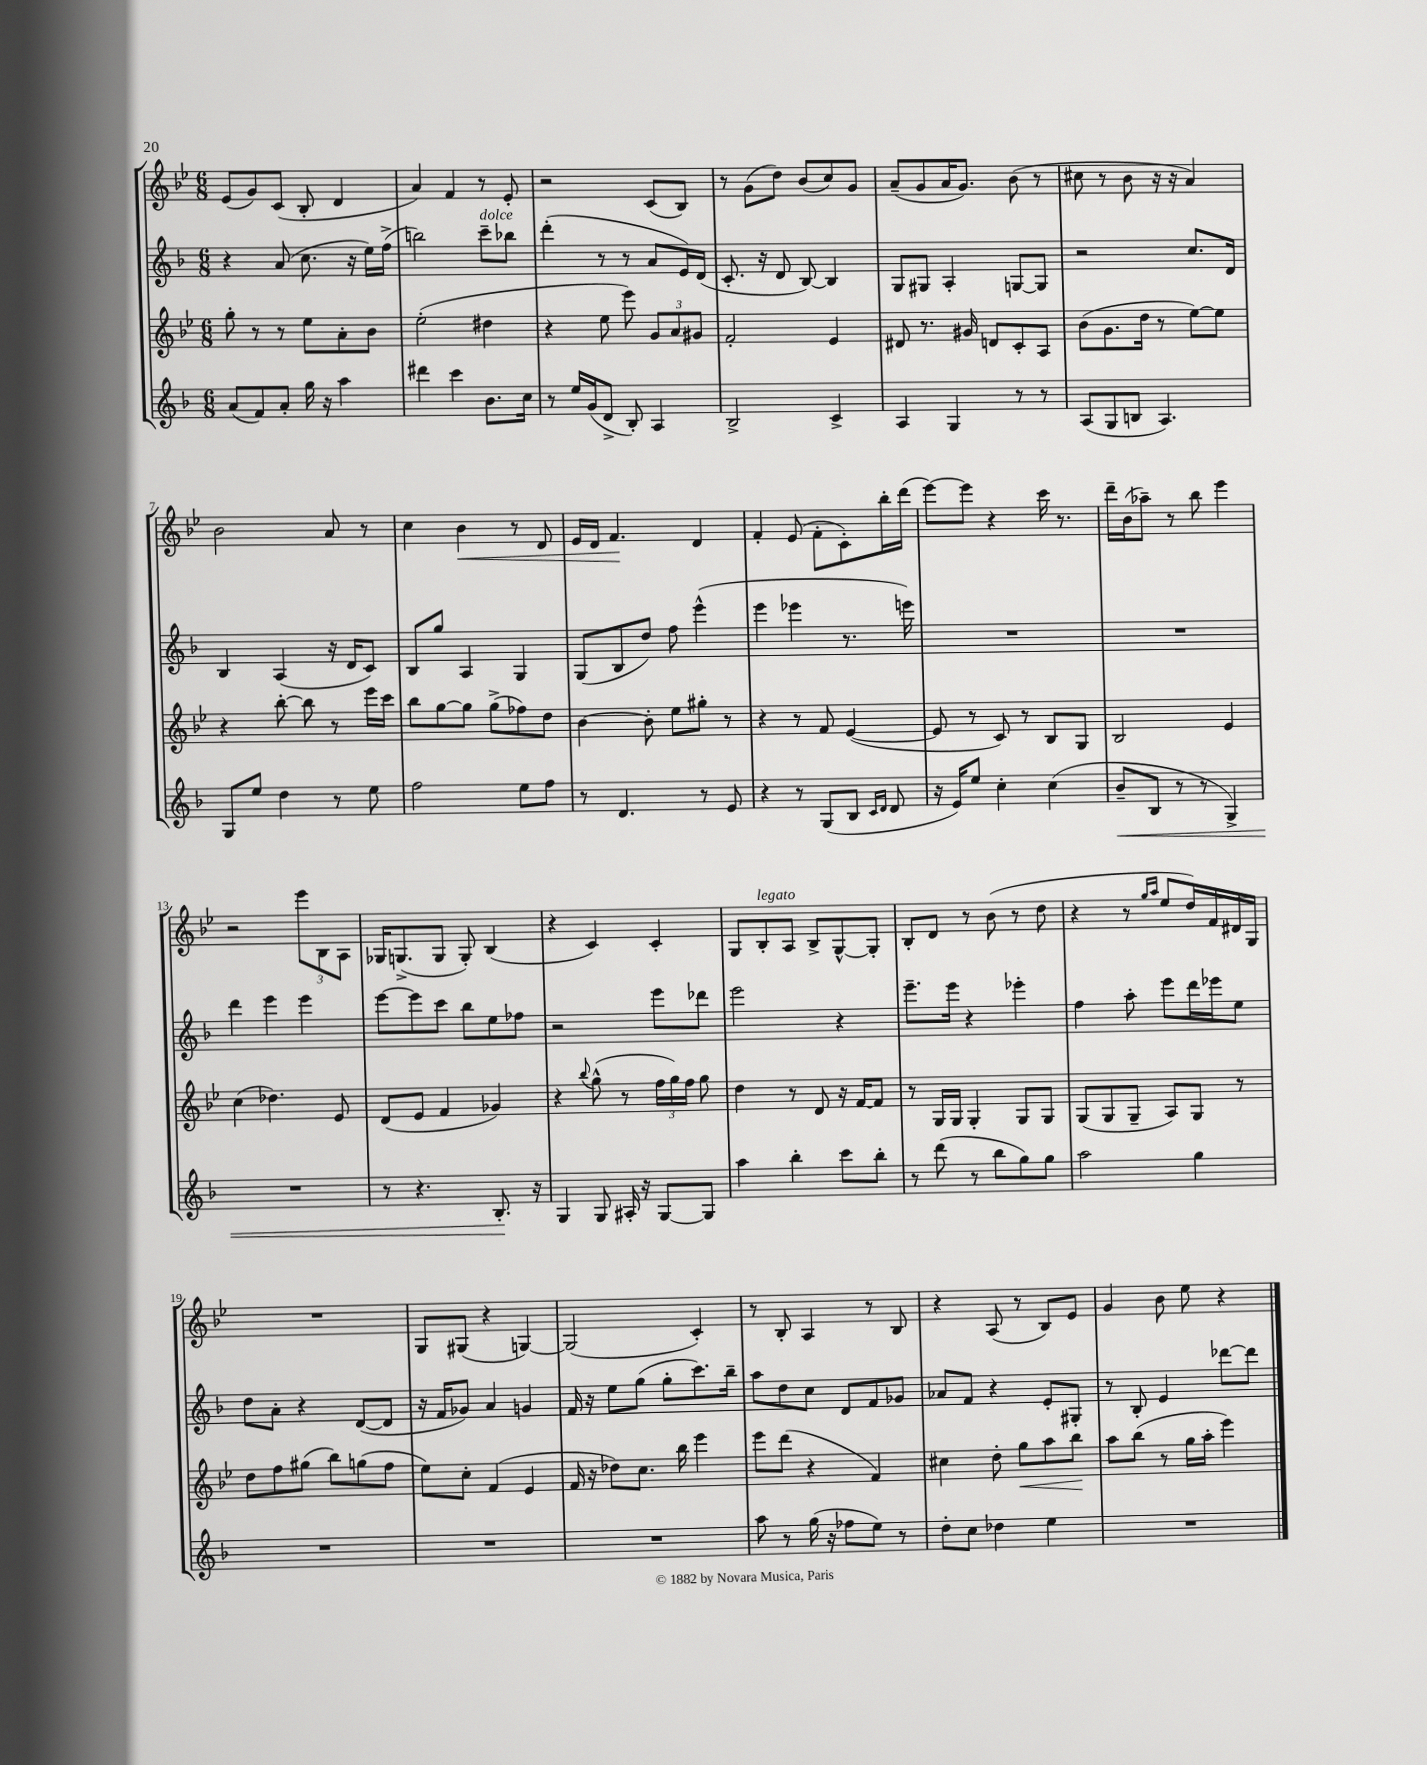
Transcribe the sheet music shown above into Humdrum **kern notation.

**kern	**dynam	**kern	**dynam	**kern	**kern	**dynam
*part4	*part4	*part3	*part3	*part2	*part1	*part1
*staff4	*staff4	*staff3	*staff3	*staff2	*staff1	*staff1
*clefG2	*	*clefG2	*	*clefG2	*clefG2	*
*k[b-]	*	*k[b-e-]	*	*k[b-]	*k[b-e-]	*
*M6/8	*	*M6/8	*	*M6/8	*M6/8	*
=1	=1	=1	=1	=1	=1	=1
(8a/L	.	8gg'\	.	4r	(8e-/L	.
8f/)	.	8r	.	.	8g/)	.
8a'/J	.	8r	.	(8a/	(8c/J	.
16gg\	.	8ee-\L	.	8.cc\	8B-'/	.
16r	.	.	.	.	.	.
4aa\	.	8a'\	.	.	4d/	.
.	.	.	.	16r	.	.
.	.	8b-\J	.	16ee\LL)	.	.
.	.	.	.	(16ff^\JJ	.	.
=2	=2	=2	=2	=2	=2	=2
4ddd#X\	.	(2ee-'\	.	2bbn\)	4a/)	.
4ccc\	.	.	.	.	4f/	.
!	!	!	!	!LO:TX:a:i:t=dolce	!	!
8.b-\L	.	4dd#X\	.	8ccc~\L	8r	.
.	.	.	.	8bb-X\J	8e-'/	.
16cc\Jk	.	.	.	.	.	.
=3	=3	=3	=3	=3	=3	=3
8r	.	4r	.	(4ddd'\	2r	.
16ee/LL	.	.	.	.	.	.
(16g/J	.	.	.	.	.	.
8d^/J	.	8ee-\	.	8r	.	.
8B-'/)	.	8eee-\)	.	8r	.	.
4A/	.	12g/L	.	8a/L	(8c/L	.
.	.	12a/	.	.	.	.
.	.	.	.	16e/L)	8B-/J)	.
.	.	12g#X/J	.	.	.	.
.	.	.	.	(16d/JJ	.	.
=4	=4	=4	=4	=4	=4	=4
2B-^/	.	2f'/	.	8.c'/	8r	.
.	.	.	.	.	(8g\L	.
.	.	.	.	16r	.	.
.	.	.	.	8d/	8dd\J)	.
.	.	.	.	[8B-/)	(8b-/L	.
4c^/	.	4e-/	.	4B-/]	8cc/)	.
.	.	.	.	.	8g/J	.
=5	=5	=5	=5	=5	=5	=5
4A/	.	8d#X/	.	8G/L	(8a~/L	.
.	.	8.r	.	8G#X/J	8g/	.
4G/	.	.	.	4A'/	16a/K	.
.	.	16g#X/	.	.	8.g/J)	.
.	.	8dn/L	.	.	.	.
8r	.	8c'/	.	[8Gn/L	(8b-\	.
8r	.	8A/J	.	8G/J]	8r	.
=6	=6	=6	=6	=6	=6	=6
(8A/L	.	(8b-\L	.	2r	8cc#X\	.
8G/	.	8.g\	.	.	8r	.
8Bn/J	.	.	.	.	8b-\	.
.	.	16dd\Jk	.	.	.	.
4.A/)	.	8r	.	.	16r	.
.	.	.	.	.	16r	.
.	.	[8ee-\L)	.	8.cc/L	4a/)	.
.	.	8ee-\J]	.	.	.	.
.	.	.	.	16d/Jk	.	.
!!LO:LB:g=z
=7	=7	=7	=7	=7	=7	=7
8G/L	.	4r	.	4B-/	2b-\	.
8ee/J	.	.	.	.	.	.
4dd\	.	[8bb-'\	.	(4A/	.	.
.	.	8bb-\]	.	.	.	.
8r	.	8r	.	16r	8a/	.
.	.	.	.	16d/KL	.	.
8ee\	.	16eee-\LL	.	8c/J)	8r	.
.	.	16ccc\JJ	.	.	.	.
=8	=8	=8	=8	=8	=8	=8
2ff\	.	8bb-\L	.	8B-/L	4cc\	.
.	.	[8gg\	.	8gg/J	.	.
!	!	!	!	!	!	!LO:HP:b
.	.	8gg\J]	.	4A/	4b-\	<
.	.	(8gg^\L	.	.	.	.
8ee\L	.	8ff-X\)	.	4G/	8r	.
8ff\J	.	8dd\J	.	.	8d/	.
=9	=9	=9	=9	=9	=9	=9
8r	.	[4b-\	.	(8G/L	16e-/LL	.
.	.	.	.	.	16d/JJ	.
4.d/	.	.	.	8B-/	4.f/	.
.	.	8b-'\]	.	8dd/J)	.	.
.	.	8ee-\L	.	8ff\	.	.
8r	.	8gg#X'\J	.	(4eee^^\	4d/	[
8e/	.	8r	.	.	.	.
=10	=10	=10	=10	=10	=10	=10
4r	.	4r	.	4eee\	4f'/	.
8r	.	8r	.	4eee-X\	(8e-/	.
(8G/L	.	8f/	.	.	8f'\L	.
8B-/J	.	([4e-/	.	8.r	8c'\)	.
16qqc/LL	.	.	.	.	.	.
16qqd/JJ	.	.	.	.	.	.
8d/	.	.	.	.	16bb-'\L	.
.	.	.	.	16eeen\)	(16ddd\JJ	.
=11	=11	=11	=11	=11	=11	=11
16r	.	8e-/]	.	2.r	[8eee-\L)	.
16e/KL)	.	.	.	.	.	.
8ee/J	.	8r	.	.	8eee-\J]	.
4cc'\	.	8c/)	.	.	4r	.
.	.	8r	.	.	.	.
(4cc\	.	8B-/L	.	.	16ccc\	.
.	.	.	.	.	8.r	.
.	.	8G/J	.	.	.	.
=12	=12	=12	=12	=12	=12	=12
!	!LO:HP:b	!	!	!	!	!
8b-~/L	<	2B-/	.	2.r	16ddd~\LL	.
.	.	.	.	.	(16b-\J	.
8B-/J	.	.	.	.	8aa-X~\J)	.
8r	.	.	.	.	8r	.
8r	.	.	.	.	8bb-\	.
4G^/)	.	4e-/	.	.	4eee-\	.
!!LO:LB:g=z
=13	=13	=13	=13	=13	=13	=13
2.r	.	(4cc\	.	4ddd\	2r	.
.	.	4.dd-X\)	.	4eee\	.	.
.	.	.	.	4eee\	12eee-\L	.
.	.	.	.	.	12B-\	.
.	.	8e-/	.	.	.	.
.	.	.	.	.	12A\J	.
=14	=14	=14	=14	=14	=14	=14
8r	.	(8d/L	.	[8eee\L	16G-X/KL	.
.	.	.	.	.	(8.Gn^/	.
4.r	.	8e-/J	.	8eee\]	.	.
.	.	4f/	.	8ccc\J	8G/J	.
.	.	.	.	8bb-\L	8G'/)	.
8.B-'/	.	4g-X/)	.	8ee\	(4B-/	.
.	.	.	.	8ff-X\J	.	.
16r	[	.	.	.	.	.
=15	=15	=15	=15	=15	=15	=15
4G/	.	4r	.	2r	4r	.
.	.	8qqbb-/	.	.	.	.
8G/	.	(8gg^^\	.	.	4c/)	.
16A#X'/	.	8r	.	.	.	.
16r	.	.	.	.	.	.
[8G/L	.	24ff\LL	.	8eee\L	4c'/	.
.	.	24gg\)	.	.	.	.
.	.	24ff\JJ	.	.	.	.
8G/J]	.	8gg\	.	8ddd-X\J	.	.
=16	=16	=16	=16	=16	=16	=16
4aa\	.	4dd\	.	2eee\	8G/L	.
!	!	!	!	!	!LO:TX:a:i:t=legato	!
.	.	.	.	.	8B-'/	.
4bb-'\	.	8r	.	.	8A/J	.
.	.	8d/	.	.	8B-^/L	.
8ccc\L	.	16r	.	4r	[8G^^/	.
.	.	[16f/KL	.	.	.	.
8bb-'\J	.	8f/J]	.	.	8G'/J]	.
=17	=17	=17	=17	=17	=17	=17
8r	.	8r	.	8.eee~\L	8B-'/L	.
(8ddd\	.	16G/LL	.	.	8d/J	.
.	.	16G/JJ	.	16eee\Jk	.	.
8r	.	4G'/	.	4r	8r	.
8bb-\L	.	.	.	.	(8b-\	.
8gg\)	.	8G/L	.	4eee-X'\	8r	.
8gg\J	.	8G/J	.	.	8dd\	.
=18	=18	=18	=18	=18	=18	=18
2aa\	.	(8G/L	.	4ff\	4r	.
.	.	8G/	.	.	.	.
.	.	8G~/J	.	8aa'\	8r	.
.	.	.	.	.	16qqgg/LL	.
.	.	.	.	.	16qqaa/JJ	.
.	.	8A/L)	.	8eee\L	8ee-/L	.
4gg\	.	8G/J	.	16ddd\L	16dd/L)	.
.	.	.	.	16eee-X\J	16f/	.
.	.	8r	.	8ee\J	16d#X/	.
.	.	.	.	.	16G/JJ	.
!!LO:LB:g=z
=19	=19	=19	=19	=19	=19	=19
2.r	.	8dd\L	.	8dd\L	2.r	.
.	.	8ff\	.	8a'\J	.	.
.	.	(8gg#X\J	.	4r	.	.
.	.	8bb-\L)	.	.	.	.
.	.	(8ggn\	.	([8d/L	.	.
.	.	8ff\J	.	8d/J]	.	.
=20	=20	=20	=20	=20	=20	=20
2.r	.	8ee-\L)	.	16r	8G/L	.
.	.	.	.	16f/KL	.	.
.	.	8cc'\J	.	8g-X/J)	(8G#X/J	.
.	.	(4f/	.	4a/	4r	.
.	.	4e-/	.	4gn/	[4Gn/)	.
=21	=21	=21	=21	=21	=21	=21
2.r	.	16f/	.	16f/	(2G/]	.
.	.	16r	.	16r	.	.
.	.	8dd-X\L)	.	8ee\L	.	.
.	.	8.cc\J	.	(8gg\J	.	.
.	.	.	.	8gg'\L	.	.
.	.	16bb-\	.	.	.	.
.	.	4eee-\	.	8.ccc\)	4c'/)	.
.	.	.	.	16bb-~\Jk	.	.
=22	=22	=22	=22	=22	=22	=22
8aa\	.	8eee-\L	.	8aa\L	8r	.
8r	.	(8ddd\J	.	8dd\	8B-'/	.
(16gg\	.	4r	.	8cc\J	4A/	.
16r	.	.	.	.	.	.
8ff-X\L	.	.	.	8d/L	.	.
8ee\J)	.	4f/)	.	8f/	8r	.
8r	.	.	.	8g-X/J	8B-/	.
=23	=23	=23	=23	=23	=23	=23
8dd'\L	.	4cc#X\	.	8a-X/L	4r	.
8cc\J	.	.	.	8f/J	.	.
4dd-X\	.	8dd'\	.	4r	(8A/	.
!	!	!	!LO:HP:b	!	!	!
.	.	8gg\L	<	.	8r	.
4ee\	.	8aa\	.	8e'/L	8B-/L)	.
.	.	8bb-\J	.	8G#X'/J	8e-/J	.
.	.	.	[	.	.	.
=24	=24	=24	=24	=24	=24	=24
2.r	.	8aa\L	.	8r	4g/	.
.	.	(8bb-\J	.	8B-'/	.	.
.	.	8r	.	4e/	8b-\	.
.	.	16gg\LL	.	.	8ee-\	.
.	.	16aa'\JJ	.	.	.	.
.	.	4eee-\)	.	[8ddd-X\L	4r	.
.	.	.	.	8ddd-\J]	.	.
==	==	==	==	==	==	==
*-	*-	*-	*-	*-	*-	*-
